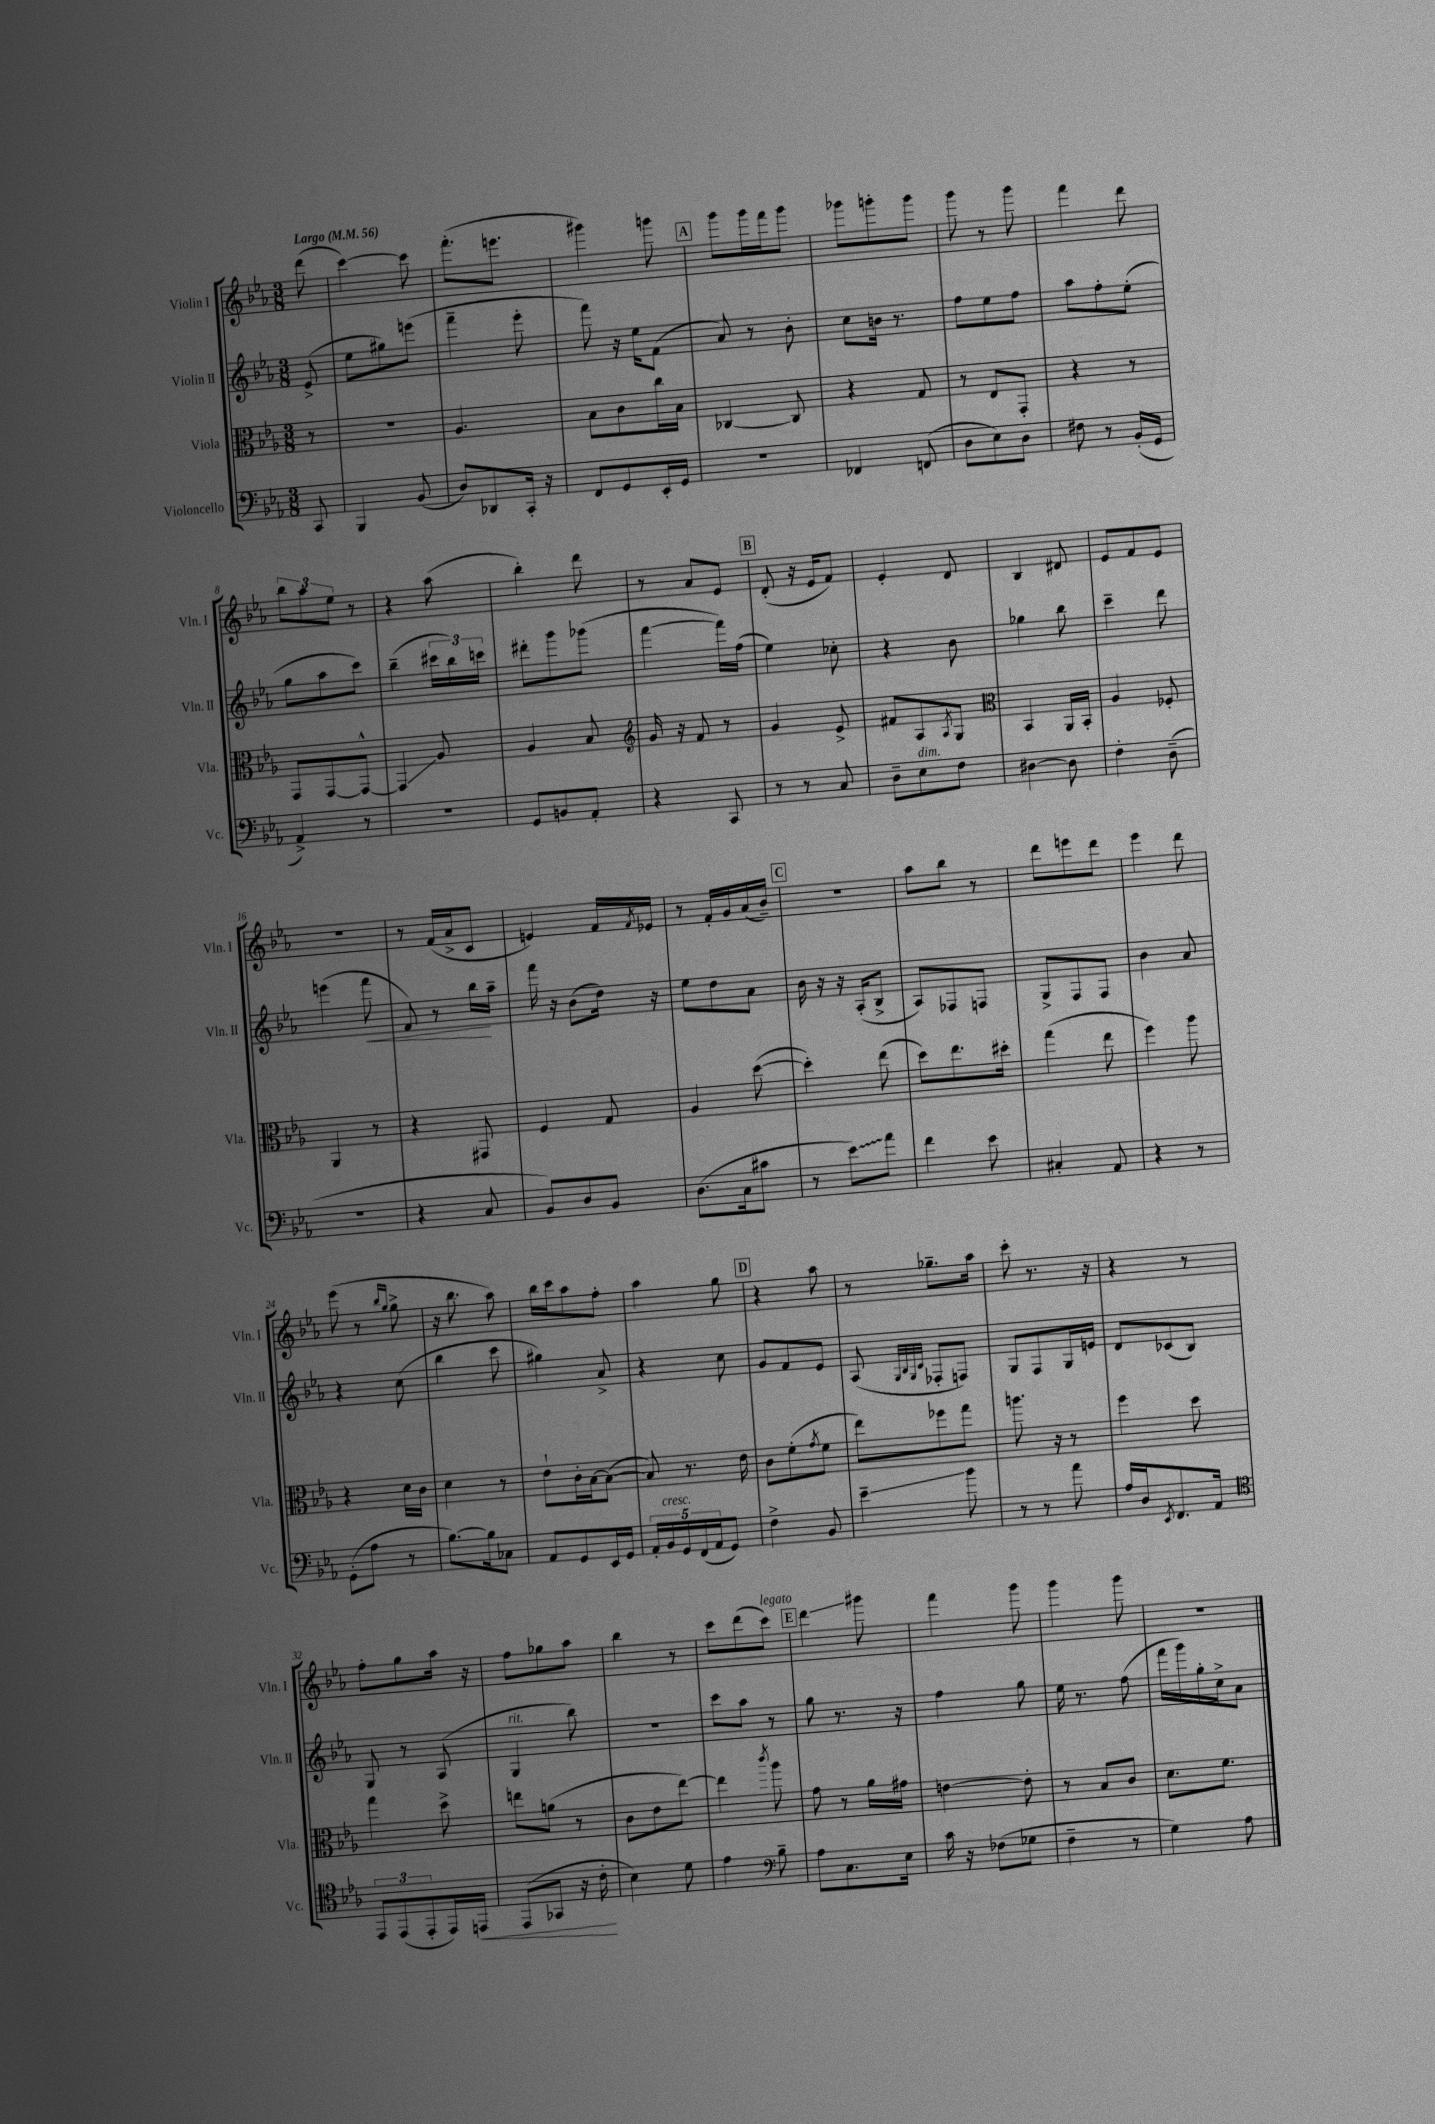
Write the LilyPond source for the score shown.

<<
\new StaffGroup <<
\new Staff = "s0" \with { instrumentName = "Violin I" shortInstrumentName = "Vln. I" } {
    \clef treble \key ees \major \numericTimeSignature \time 3/8 \partial 8 \tempo "Largo" 4 = 56
    d'''8( |
    c'''4~) c'''8 |
    f'''8.-.( e'''8. |
    gis'''4) g'''8 |
    \mark \markup { \box "A" } g'''8 g'''16 f'''16 g'''8 |
    ges'''8 g'''8-. g'''8 |
    g'''8 r8 g'''8 |
    f'''4 d'''8 |
    \tuplet 3/2 { bes''8 aes''8 ees''8 } r8 |
    r4 aes''8( |
    bes''4-.) d'''8 |
    r8 aes'8 ees'8 |
    \mark \markup { \box "B" } d'8-.( r16 ees'16 f'8) |
    ees'4-. d'8 |
    bes4 dis'8 |
    ees'8 f'8 ees'8 |
    R4. |
    r8 f'16( aes'16-> c'8 |
    e'4) f'16 \acciaccatura { f'8 } ees'16 |
    r8 f'16-. g'16 aes'16( bes'16--) |
    \mark \markup { \box "C" } R4. |
    aes''8 bes''8 r8 |
    d'''8 e'''8 d'''8 |
    ees'''4 d'''8 |
    ees'''8( r8 \grace { bes''16 g''16 } g''8-> |
    r16 bes''8. aes''8) |
    bes''16 c'''16 aes''8 f''8-. |
    aes''4 g''8 |
    \mark \markup { \box "D" } r4 aes''8 |
    r8 ges''8.-- aes''16 |
    c'''8-. r8. r16 |
    r4 r8 |
    f''8-. g''8 aes''16 r16 |
    f''8 ges''8 aes''8 |
    bes''4 r8 |
    c'''8 d'''8( c'''8^\markup { \italic "legato" }) |
    \mark \markup { \box "E" } d'''4\glissando gis'''8 |
    f'''4 g'''8 |
    g'''4 g'''8 |
    r4. \bar "|." |
}
\new Staff = "s1" \with { instrumentName = "Violin II" shortInstrumentName = "Vln. II" } {
    \clef treble \key ees \major \numericTimeSignature \time 3/8 \partial 8
    ees'8->( |
    ees''8 gis''8) e'''8( |
    f'''4-- ees'''8-. |
    f'''8) r16 ees''16 f'8( |
    \mark \markup { \box "A" } aes'8) r8 bes'8-. |
    c''8 b'16 r8. |
    f''8 ees''8 f''8 |
    aes''8 f''8-. ees''8-.( |
    g''8 aes''8 c'''8) |
    bes''4--( \tuplet 3/2 { cis'''16 bes''16) c'''16 } |
    dis'''8-. g'''8 ges'''8( |
    f'''4~ f'''16) f''16( |
    \mark \markup { \box "B" } ees''4) ces''8-. |
    r4 bes'8 |
    ges''4 bes''8 |
    c'''4-- d'''8 |
    e'''4( f'''8\< |
    f'8) r8 bes''16\! aes''16-- |
    f'''16 r16 bes'8( d''16) r16 |
    ees''8 d''8 aes'8 |
    \mark \markup { \box "C" } bes'16 r16 r16 aes16-.( bes8-> |
    aes8) fes8 f8 |
    g8-> f8 f8 |
    bes'4 aes'8 |
    r4 c''8( |
    bes''4 c'''8 |
    gis''4) aes'8-> |
    r4 c''8 |
    \mark \markup { \box "D" } g'8 f'8 ees'8 |
    aes8( \grace { g32 bes32 g32 c'32 } fes8-. f8) |
    g8 f8 g16 e'16 |
    d'8 ces'8( bes8) |
    g8 r8 aes8( |
    g4^\markup { \italic "rit." } bes''8) |
    R4. |
    c'''8 aes''8 r8 |
    \mark \markup { \box "E" } g''8 r8. r16 |
    f''4 g''8 |
    ees''16 r8. f''8( |
    f'''16 g'''16) g''16-. c''16-> aes'8 \bar "|." |
}
\new Staff = "s2" \with { instrumentName = "Viola" shortInstrumentName = "Vla." } {
    \clef alto \key ees \major \numericTimeSignature \time 3/8 \partial 8
    r8 |
    R4. |
    aes4. |
    bes8 c'8 c''16 bes16 |
    \mark \markup { \box "A" } ces4~ ces8 |
    r4 g8 |
    r8 ees8 g,8-. |
    r4 r8 |
    g,8 g,8~ g,8~-^ |
    g,4\glissando aes8 |
    aes4 bes8 |
    \clef treble g'16 r16 f'8 r8 |
    \mark \markup { \box "B" } g'4 ees'8-> |
    fis'8 aes8 \acciaccatura { aes8 } g8 |
    \clef alto bes,4 aes,16 bes,16-. |
    aes4 fes8-. |
    aes,4 r8 |
    r4 gis,8 |
    f4 g8 |
    aes4 d''8~( |
    \mark \markup { \box "C" } d''4-.) ees''8( |
    d''8) ees''8. dis''16-. |
    g''4( ees''8 |
    f''4) aes''8 |
    r4 d'16 c'16 |
    d'4 r8 |
    ees'8-! c'16-. bes16~ bes8~( |
    bes8) r8. ees'16 |
    \mark \markup { \box "D" } c'8 f'8-.( \acciaccatura { g'8 } f'8 |
    ees''8) fes''8 g''8 |
    a''8. r16 r8 |
    f''4 d''8 |
    g''4 d''8-> |
    e''8 a'8( r8 |
    c'8 ees'8 ees''8~) |
    ees''4 \acciaccatura { c'''8 } aes''8 |
    \mark \markup { \box "E" } g'8 r8 aes'16 gis'16 |
    e'4~ e'8-. |
    r8 bes8 c'8 |
    d'8. f'8. \bar "|." |
}
\new Staff = "s3" \with { instrumentName = "Violoncello" shortInstrumentName = "Vc." } {
    \clef bass \key ees \major \numericTimeSignature \time 3/8 \partial 8
    c,8 |
    bes,,4 bes,8( |
    d8) des,8 c,16-. r16 |
    f,8 g,8 ees,16-. g,16 |
    \mark \markup { \box "A" } R4. |
    fes,4 f,8( |
    d8 ees8) d8 |
    fis8 r8 bes,16-.( g,16 |
    aes,4->) r8 |
    R4. |
    g,8 b,8 aes,8-. |
    r4 c,8 |
    \mark \markup { \box "B" } r8 r8 c8 |
    d8-- ees8^\markup { \italic "dim." } f8 |
    dis4~ dis8 |
    f4-. d8--( |
    r4. |
    r4 c8 |
    bes,8) d8 bes,8 |
    d8.( c16 cis'8 |
    \mark \markup { \box "C" } r8 \once \override Glissando.style = #'zigzag ees'8\glissando) aes'8 |
    f'4 ees'8 |
    cis4-. aes,8 |
    r4 r8 |
    g,8-.( aes8 r8 |
    bes8.~) bes16 ces8 |
    aes,8 g,8 ees,16 g,16 |
    \tuplet 5/4 { aes,16-. bes,16^\markup { \italic "cresc." } g,16 f,16( aes,16 } g,8) |
    \mark \markup { \box "D" } f4-> bes,8 |
    ees'4--\glissando bes'8 |
    r8 r8 aes'8 |
    aes16 d16 \acciaccatura { ees,8 } f,8. aes,16 |
    \clef tenor \tuplet 3/2 { ees,8 ees,8( ees,8-. } ees,16) e,16\< |
    ees,8( ges,8 r16 c'16-.\! |
    bes4) d'8 |
    ees'4 \clef bass bes8-- |
    \mark \markup { \box "E" } aes8 c8. ees16 |
    c'16 r16 fes8( ges8 |
    f4-- r8 |
    g4) aes8 \bar "|." |
}
>>
>>
